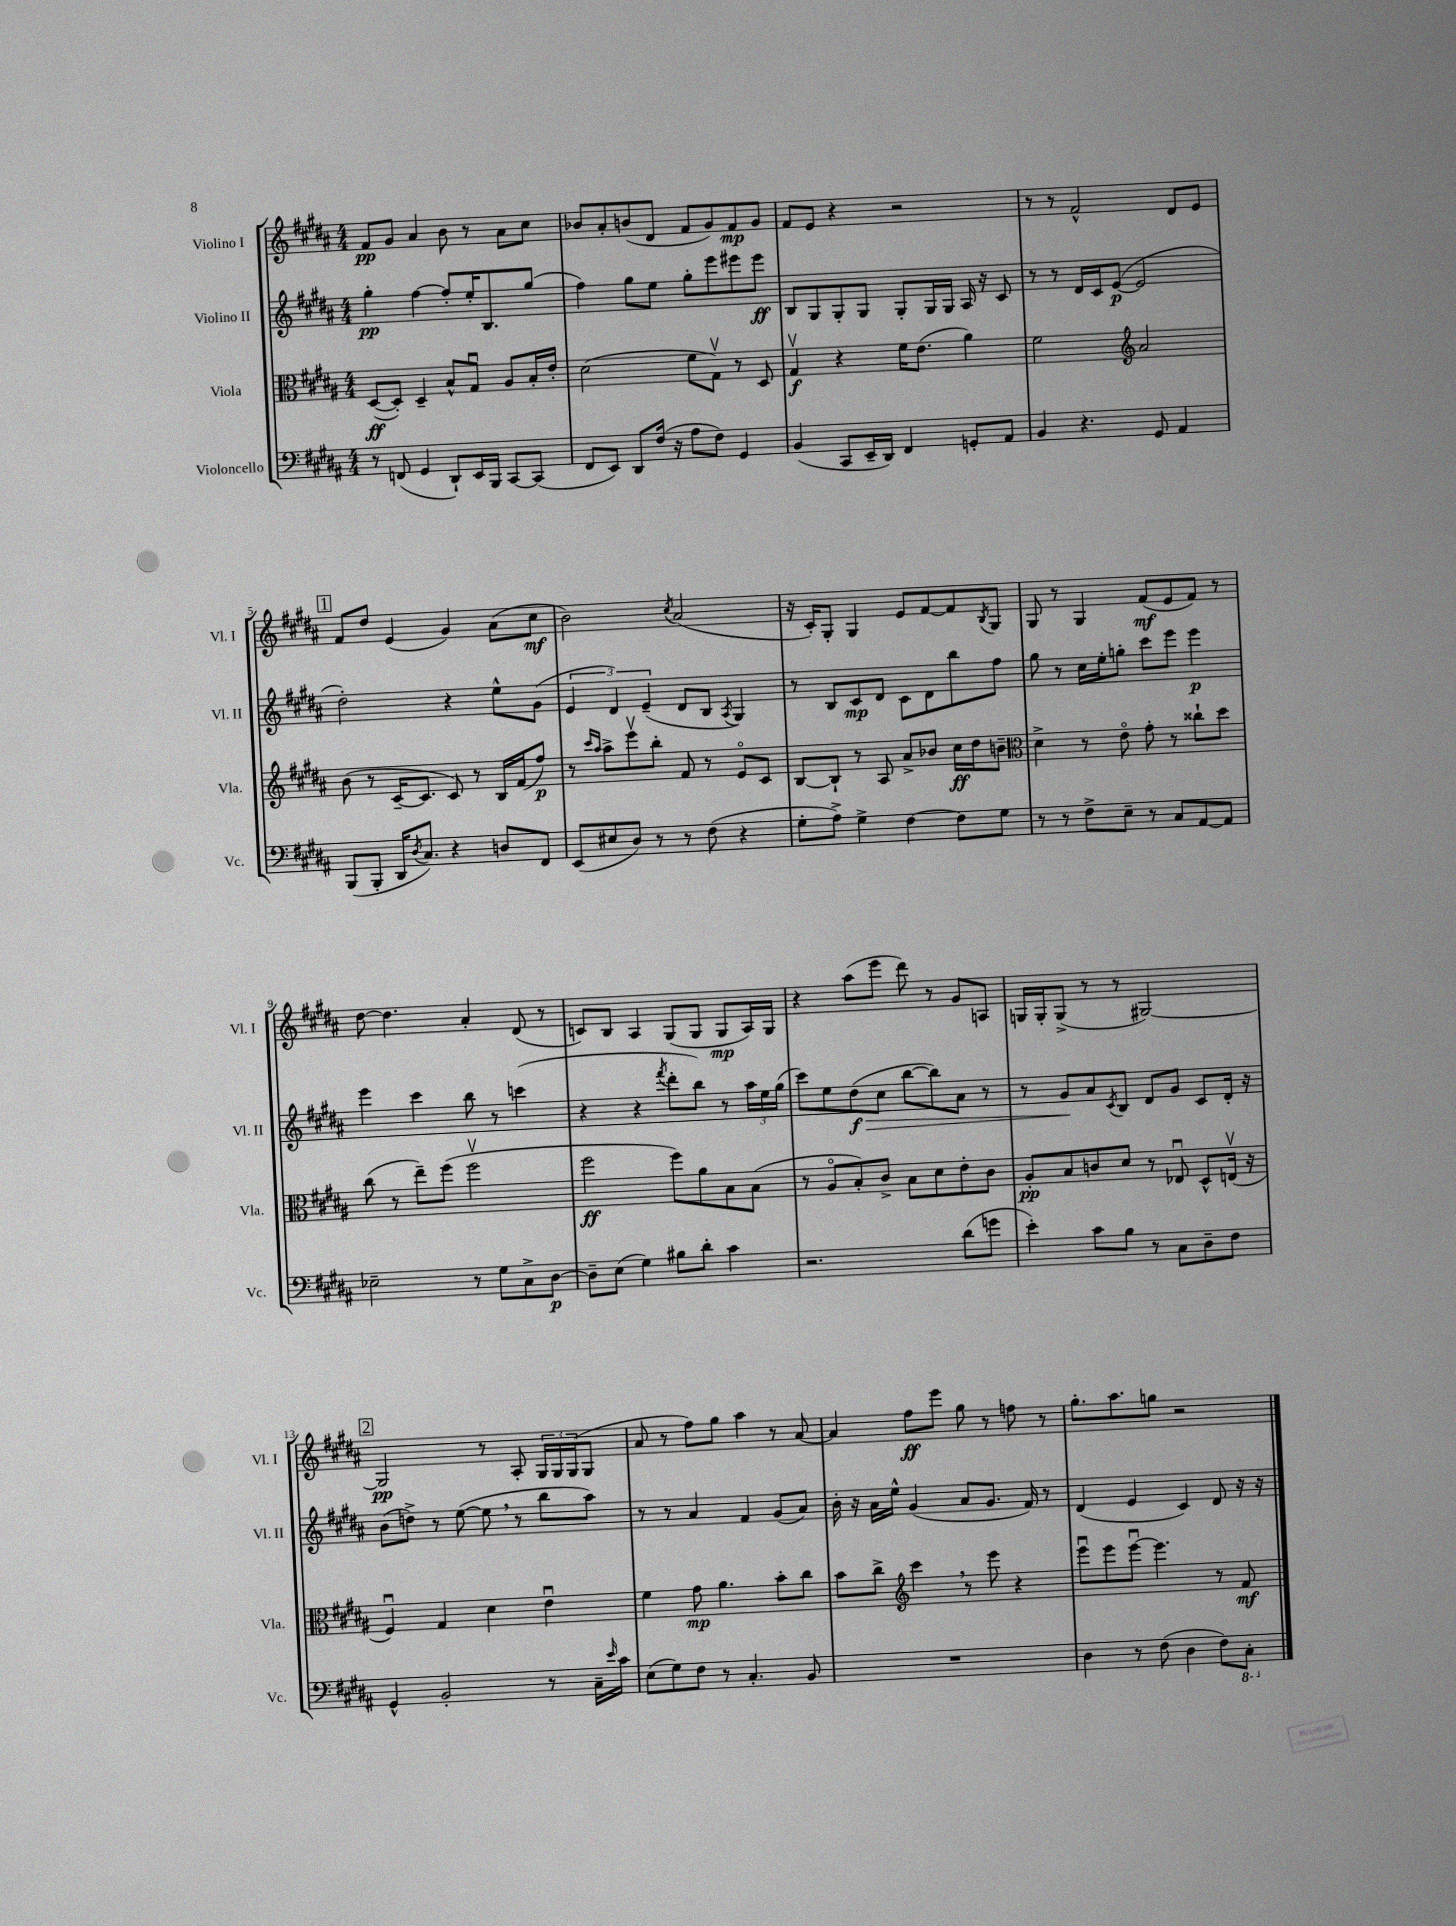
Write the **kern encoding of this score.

**kern	**dynam	**kern	**dynam	**kern	**dynam	**kern	**dynam
*part4	*part4	*part3	*part3	*part2	*part2	*part1	*part1
*staff4	*staff4	*staff3	*staff3	*staff2	*staff2	*staff1	*staff1
*I"Violoncello	*	*I"Viola	*	*I"Violino II	*	*I"Violino I	*
*I'Vc.	*	*I'Vla.	*	*I'Vl. II	*	*I'Vl. I	*
*clefF4	*	*clefC3	*	*clefG2	*	*clefG2	*
*k[f#c#g#d#a#]	*	*k[f#c#g#d#a#]	*	*k[f#c#g#d#a#]	*	*k[f#c#g#d#a#]	*
*M4/4	*	*M4/4	*	*M4/4	*	*M4/4	*
=1	=1	=1	=1	=1	=1	=1	=1
8r	.	([8D#/L	ff	4gg#'\	pp	8f#/L	pp
(8FFn/	.	8D#'/J])	.	.	.	8g#/J	.
4GG#/	.	4D#~/	.	[4ff#\	.	4a#/	.
8DD#`/L)	.	8B^^/L	.	8ff#'/L]	.	8b\	.
16EE/L	.	8G#u/J	.	16ee'/K	.	8r	.
16BBB/JJ	.	.	.	8.B/	.	.	.
[8CC#/L	.	8A#/L	.	.	.	8a#\L	.
(8CC#/J]	.	16B'/L	.	(8gg#/J	.	8cc#\J	.
.	.	16e'/JJ	.	.	.	.	.
=2	=2	=2	=2	=2	=2	=2	=2
8FF#/L	.	(2d#\	.	4ff#\)	.	8b-X/L	.
8EE/J)	.	.	.	.	.	8a#'/	.
8DD#/L	.	.	.	8gg#\L	.	(8bn/	.
(16F#/Jk	.	.	.	8ee\J	.	8d#/J	.
16r	.	.	.	.	.	.	.
8A#\L	.	8f#\L	.	8gg#'\L	.	8f#/L	.
8F#\J)	.	8G#v\J)	.	8eee\	.	8g#/)	.
4GG#/	.	8r	.	8eee#X\	.	8f#/	mp
.	.	8D#/	.	8eee#\J	ff	8g#/J	.
=3	=3	=3	=3	=3	=3	=3	=3
(4BB/	.	4G#v/	f	8B/L	.	8f#/L	.
.	.	.	.	8G#/	.	8e/J	.
8CC#/L	.	4r	.	8G#'/	.	4r	.
16EE~/L	.	.	.	8G#/J	.	.	.
16DD#/JJ)	.	.	.	.	.	.	.
4FF#/	.	16f#\KL	.	8G#'/L	.	2r	.
.	.	(8.e\J	.	.	.	.	.
.	.	.	.	16G#/L	.	.	.
.	.	.	.	16G#/JJ	.	.	.
8GGn'/L	.	4a#\)	.	16A#/	.	.	.
.	.	.	.	16r	.	.	.
8AA#/J	.	.	.	8c#/	.	.	.
=4	=4	=4	=4	=4	=4	=4	=4
4BB/	.	2f#\	.	8r	.	8r	.
.	.	.	.	8r	.	8r	.
4.r	.	.	.	16d#/LL	.	2f#^^/	.
.	.	.	.	16c#/J	.	.	.
.	.	.	.	([8e/J	p	.	.
*	*	*clefG2	*	*	*	*	*
.	.	2a#/	.	2e/]	.	.	.
8GG#/	.	.	.	.	.	.	.
4AA#/	.	.	.	.	.	8d#/L	.
.	.	.	.	.	.	8e/J	.
!!LO:LB:g=z
!!LO:REH:place=s1:t=1
=5	=5	=5	=5	=5	=5	=5	=5
(8BBB/L	.	(8b\	.	2dd#'\)	.	8f#/L	.
8BBB'/J	.	8r	.	.	.	8dd#/J	.
16DD#/KL	.	[16c#~/KL	.	.	.	(4e/	.
8qD#/	.	.	.	.	.	.	.
8.C#/J)	.	8.c#/J]	.	.	.	.	.
4r	.	8c#/)	.	4r	.	4g#/)	.
.	.	8r	.	.	.	.	.
8Dn/L	.	16B/LL	.	8ee^^\L	.	(8a#\L	.
.	.	(16f#/J	.	.	.	.	.
8FF#/J	.	8ff#/J)	p	(8g#\J	.	8cc#\J	mf
=6	=6	=6	=6	=6	=6	=6	=6
(8EE/L	.	8r	.	6e/	.	2b\)	.
.	.	16qqccc#/LL	.	.	.	.	.
.	.	16qqaa#/JJ	.	.	.	.	.
8E#X/	.	8aa#^\L	.	.	.	.	.
.	.	.	.	6d#/)	.	.	.
8D#/J)	.	8eeev\	.	.	.	.	.
.	.	.	.	(6e~/	.	.	.
8r	.	8bb'\J	.	.	.	.	.
.	.	.	.	.	.	8qcc#/	.
8r	.	8f#/	.	8d#/L	.	(2a#/	.
(8F#\	.	8r	.	8B/J	.	.	.
.	.	.	.	8qA#/	.	.	.
4r	.	8e/L	.	4G#/)	.	.	.
.	.	8c#/J	.	.	.	.	.
=7	=7	=7	=7	=7	=7	=7	=7
8G#'\L	.	[8B/L	.	8r	.	16r	.
.	.	.	.	.	.	16c#'/KL)	.
8A#^\J)	.	8B`/J]	.	8B/L	.	8G#'/J	.
4G#^\	.	8r	.	8c#/	mp	4G#/	.
.	.	8A#/	.	8d#/J	.	.	.
[4F#\	.	8a#^/L	.	8c#\L	.	8e/L	.
.	.	8b-X/J	.	8d#\	.	[8f#/	.
8F#\L]	.	16cc#\LL	ff	8bb\	.	8f#/]	.
.	.	16dd#\J	.	.	.	.	.
.	.	.	.	.	.	8qB/	.
8G#\J	.	8bn~\J	.	8ff#\J	.	8G#/J	.
=8	=8	=8	=8	=8	=8	=8	=8
*	*	*clefC3	*	*	*	*	*
8r	.	4d#^\	.	8gg#\	.	8G#/	.
8r	.	.	.	8r	.	8r	.
8F#^\L	.	8r	.	16cc#\LL	.	4G#/	.
.	.	.	.	16ee'\J	.	.	.
8E~\J	.	8e\	.	8ggn'\J	.	.	.
8r	.	8g#'\	.	8ccc#\L	.	(8f#/L	mf
8C#/L	.	8r	.	8eee\J	.	8e/	.
[8AA#/	.	8cc##X`\L	.	4eee\	p	8f#/J)	.
8AA#/J]	.	8dd#\J	.	.	.	8r	.
!!LO:LB:g=z
=9	=9	=9	=9	=9	=9	=9	=9
2E-X~\	.	(8cc#\	.	4eee\	.	[8dd#\	.
.	.	8r	.	.	.	4.dd#\]	.
.	.	8ee~\L)	.	4ccc#\	.	.	.
.	.	(8ff#\J	.	.	.	.	.
8r	.	2ff#v\	.	8bb\	.	4a#'/	.
8G#\L	.	.	.	8r	.	.	.
8C#^\	.	.	.	(4cccn\	.	(8d#/	.
[8D#\J	p	.	.	.	.	8r	.
=10	=10	=10	=10	=10	=10	=10	=10
8D#~\L]	.	2ff#\	ff	4r	.	8cn/L)	.
(8E\J	.	.	.	.	.	8B/J	.
4G#\)	.	.	.	4r	.	4A#/	.
.	.	.	.	8qfff#/	.	.	.
8B#X\L	.	8ff#\L)	.	8ddd#'\L	.	(8G#/L	.
8d#'\J	.	8a#\	.	8bb\J)	.	8G#/J	.
4c#\	.	8B\	.	8r	.	8G#/L	mp
.	.	(8B\J	.	24aa#\LL	.	16A#/L)	.
.	.	.	.	24ee\	.	.	.
.	.	.	.	.	.	16G#/JJ	.
.	.	.	.	(24gg#\JJ	.	.	.
=11	=11	=11	=11	=11	=11	=11	=11
2.r	.	8r	.	8ccc#\L)	.	4r	.
.	.	8A#/L	.	8ee\	.	.	.
!	!	!	!	!	!LO:HP:b	!	!
.	.	8B'/)	.	(8dd#\	> f	(8aa#\L	.
.	.	8c#^/J	.	8cc#\J	.	8eee\J	.
.	.	8B\L	.	[8bb\L	.	8ddd#\)	.
.	.	8d#\	.	8bb\])	.	8r	.
(8d#\L	.	8e'\	.	8a#\J	.	8g#/L	.
8gn\J	.	8c#\J	.	8r	.	8An/J	.
=12	=12	=12	=12	=12	=12	=12	=12
4e'\)	.	8A#'/L	pp	8r	.	16Gn/LL	.
.	.	.	.	.	.	16G'/J	.
.	.	8B/	.	8g#/L	.	(8G^/J	.
8c#\L	.	8cn/	.	8a#/	]	8r	.
.	.	.	.	8qc#/	.	.	.
8B\J	.	8d#/J	.	8B/J	.	8r	.
8r	.	8r	.	8d#/L	.	[2G#X/)	.
8C#\L	.	8E-Xu/	.	8g#/J	.	.	.
8D#~\	.	8D#^^/L	.	8c#/L	.	.	.
8F#\J	.	(16Env/Jk	.	16d#'/Jk	.	.	.
.	.	16r	.	16r	.	.	.
!!LO:LB:g=z
!!LO:REH:place=s1:t=2
=13	=13	=13	=13	=13	=13	=13	=13
4GG#^^/	.	4F#u/)	.	(8b\L	.	2G#/]	pp
.	.	.	.	8ddn^\J)	.	.	.
2BB'/	.	4G#/	.	8r	.	.	.
.	.	.	.	([8ee\	.	.	.
.	.	4d#\	.	8ee,\]	.	8r	.
.	.	.	.	8r	.	8A#'/	.
8r	.	4eu\	.	8bb\L	.	24G#/LL	.
.	.	.	.	.	.	24G#/	.
.	.	.	.	.	.	(24G#/J	.
16C#~\LL	.	.	.	8aa#\J)	.	8G#/J	.
16qqe/	.	.	.	.	.	.	.
16c#\JJ	.	.	.	.	.	.	.
=14	=14	=14	=14	=14	=14	=14	=14
(8E\L	.	4f#\	.	8r	.	8a#/	.
8G#\)	.	.	.	8r	.	8r	.
8F#\J	.	8g#\	mp	4a#/	.	8ff#\L)	.
8r	.	4.a#\	.	.	.	8gg#\J	.
4.C#'/	.	.	.	4f#/	.	4aa#\	.
.	.	8b'\L	.	(8g#/L	.	8r	.
8BB/	.	8cc#\J	.	8a#/J)	.	[8a#/	.
=15	=15	=15	=15	=15	=15	=15	=15
1r	.	8b\L	.	16b'\	.	4a#/]	.
.	.	.	.	16r	.	.	.
.	.	8cc#^\J	.	16a#\LL	.	.	.
.	.	.	.	16ee^^\JJ	.	.	.
*	*	*clefG2	*	*	*	*	*
.	.	4ccc#,\	.	(4g#/	.	8ff#\L	ff
.	.	.	.	.	.	8eee\J	.
.	.	8r	.	8a#/L	.	8gg#\	.
.	.	8eee\	.	8.g#/J	.	8r	.
.	.	4r	.	.	.	8ffn\	.
.	.	.	.	16f#/)	.	.	.
.	.	.	.	8r	.	8r	.
=16	=16	=16	=16	=16	=16	=16	=16
4D#\	.	8eeeu\L	.	(4d#/	.	8.gg#'\L	.
.	.	8eee\	.	.	.	.	.
.	.	.	.	.	.	8.aa#\	.
8r	.	[8eeeu\J	.	4e/	.	.	.
(8F#\	.	4.eee\]	.	.	.	8ggn\J	.
4D#\	.	.	.	4c#/)	.	2r	.
8F#\L)	.	8r	.	8d#/	.	.	.
*8ba	*	*	*	*	*	*	*
8CC#'\J	.	8f#/	mf	16r	.	.	.
.	.	.	.	16r	.	.	.
*X8ba	*	*	*	*	*	*	*
==	==	==	==	==	==	==	==
*-	*-	*-	*-	*-	*-	*-	*-
